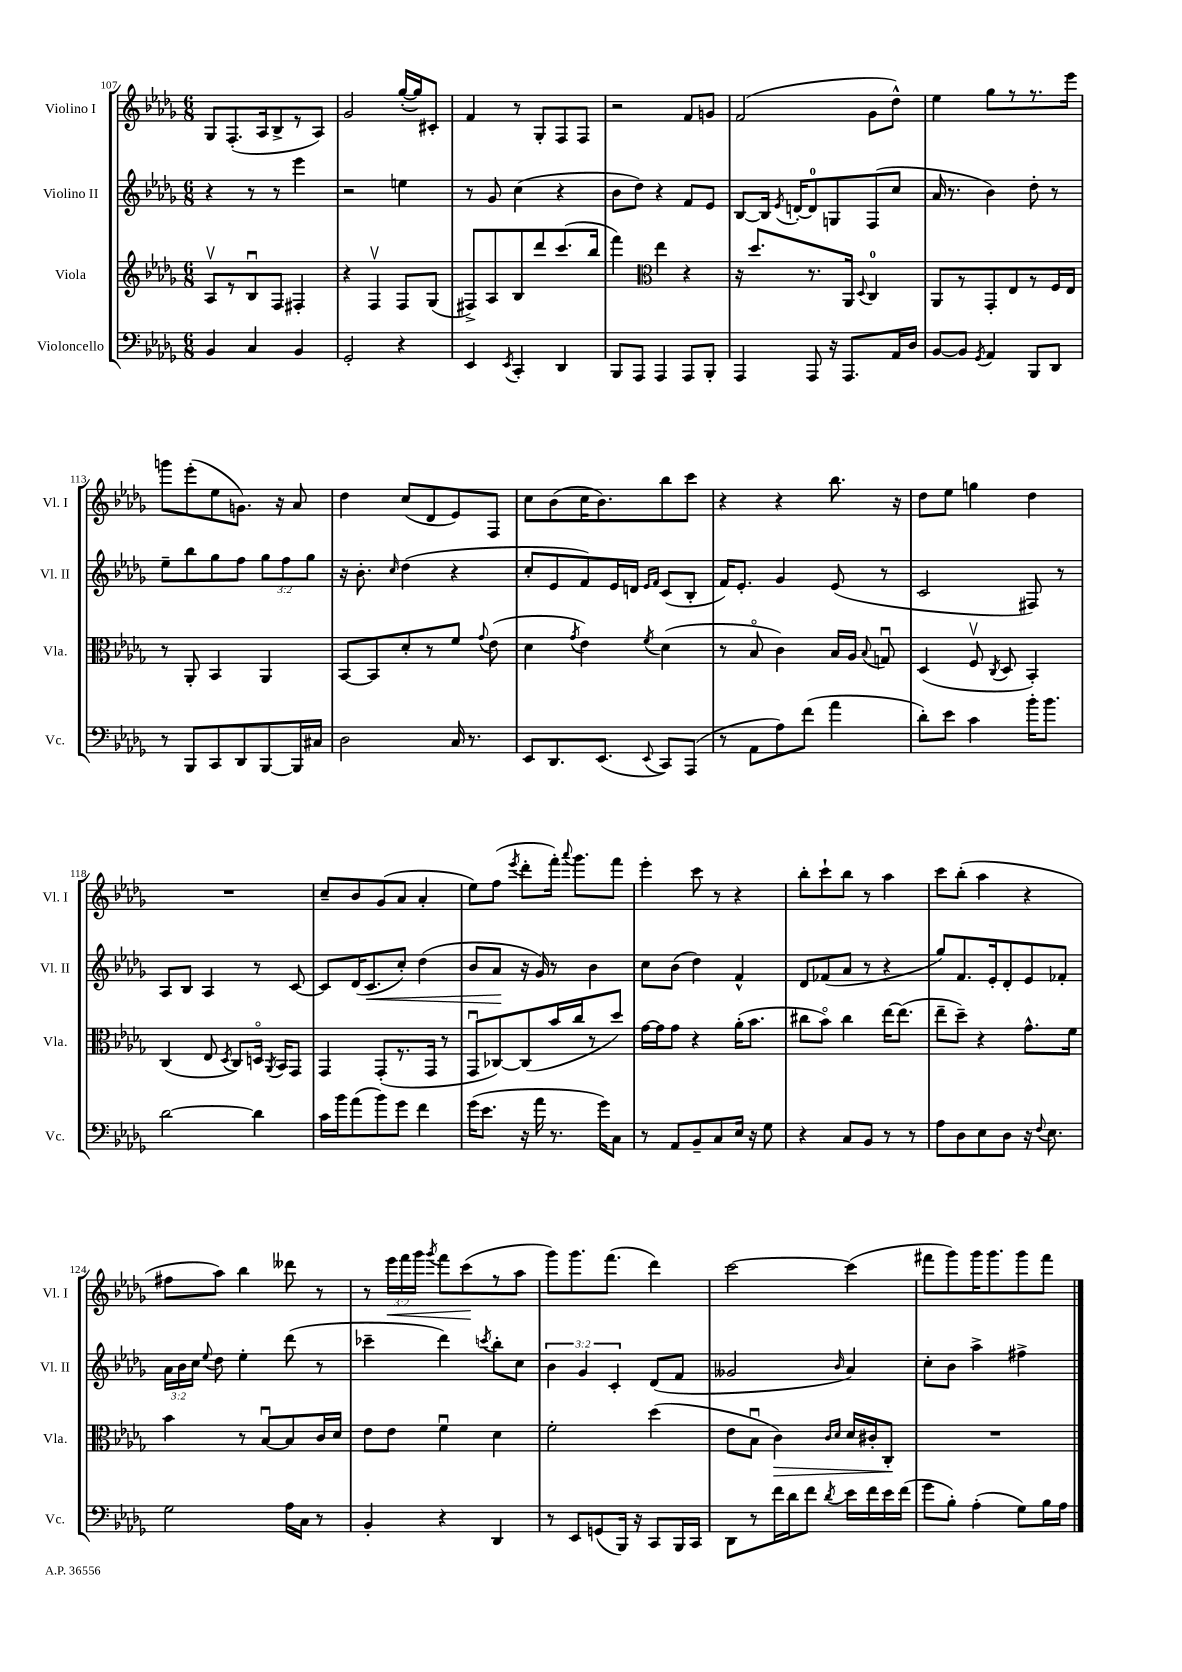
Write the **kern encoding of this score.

**kern	**kern	**dynam	**kern	**dynam	**kern	**dynam
*part4	*part3	*part3	*part2	*part2	*part1	*part1
*staff4	*staff3	*staff3	*staff2	*staff2	*staff1	*staff1
*I"Violoncello	*I"Viola	*	*I"Violino II	*	*I"Violino I	*
*I'Vc.	*I'Vla.	*	*I'Vl. II	*	*I'Vl. I	*
*clefF4	*clefG2	*	*clefG2	*	*clefG2	*
*k[b-e-a-d-g-]	*k[b-e-a-d-g-]	*	*k[b-e-a-d-g-]	*	*k[b-e-a-d-g-]	*
*M6/8	*M6/8	*	*M6/8	*	*M6/8	*
=107	=107	=107	=107	=107	=107	=107
4BB-/	8A-v/L	.	4r	.	8G-/L	.
.	8r	.	.	.	(8.F'/	.
4C/	8B-u/	.	8r	.	.	.
.	.	.	.	.	16A-/k	.
.	8F/J	.	8r	.	8B-^/	.
4BB-/	4F#X'/	.	4eee-\	.	8r	.
.	.	.	.	.	8A-/J)	.
=108	=108	=108	=108	=108	=108	=108
2GG-'/	4r	.	2r	.	2g-/	.
.	4Fv/	.	.	.	.	.
4r	8F/L	.	4een\	.	([16gg-'/LL	.
.	.	.	.	.	16gg-/J])	.
.	(8G-/J	.	.	.	8c#X'/J	.
=109	=109	=109	=109	=109	=109	=109
4EE-/	8F#X^/L)	.	8r	.	4f/	.
.	8A-/	.	8g-/	.	.	.
8qEE-/	.	.	.	.	.	.
4CC'/	8B-/	.	(4cc\	.	8r	.
.	8ddd-/	.	.	.	8G-'/L	.
4DD-/	(8.ccc/	.	4r	.	8F/	.
.	.	.	.	.	8F/J	.
.	16bb-/Jk	.	.	.	.	.
=110	=110	=110	=110	=110	=110	=110
8BBB-/L	4fff\)	.	8b-\L	.	2r	.
8AAA-/J	.	.	8dd-\J)	.	.	.
*	*clefC3	*	*	*	*	*
4AAA-/	4ee-\	.	4r	.	.	.
8AAA-/L	4r	.	8f/L	.	8f/L	.
8BBB-'/J	.	.	8e-/J	.	8gn/J	.
=111	=111	=111	=111	=111	=111	=111
4AAA-/	16r	.	[8B-/L	.	(2f/	.
.	8.dd-/L	.	.	.	.	.
.	.	.	16B-/Jk]	.	.	.
.	.	.	8qe-/	.	.	.
.	.	.	[16dn'/KL	.	.	.
8AAA-/	8.r	.	8d/]	.	.	.
16r	.	.	8Gn/	.	.	.
8.AAA-/L	16AA-/Jk	.	.	.	.	.
.	8qqD-/	.	.	.	.	.
.	4C/	.	(8F/	.	8g-\L	.
16AA-/L	.	.	8cc/J	.	8dd-^^\J)	.
16D-/JJ	.	.	.	.	.	.
=112	=112	=112	=112	=112	=112	=112
[8BB-/L	8AA-/L	.	16a-/	.	4ee-\	.
.	.	.	8.r	.	.	.
8BB-/J]	8r	.	.	.	.	.
8qGG-/	.	.	.	.	.	.
4AA-/	8GG-'/	.	4b-\)	.	8gg-\L	.
.	8E-/	.	.	.	8r	.
8BBB-/L	8r	.	8dd-'\	.	8.r	.
8DD-/J	16F/L	.	8r	.	.	.
.	16E-/JJ	.	.	.	16eee-\Jk	.
!!LO:LB:g=z
=113	=113	=113	=113	=113	=113	=113
8r	8r	.	8ee-~\L	.	8gggn\L	.
8BBB-/L	8AA-'/	.	8bb-\	.	(8eee-'\	.
8CC/	4BB-/	.	8gg-\	.	8ee-\	.
8DD-/	.	.	8ff\J	.	8.gn\J)	.
[8BBB-/	4AA-/	.	12gg-\L	.	.	.
.	.	.	.	.	16r	.
.	.	.	12ff\	.	.	.
16BBB-/L]	.	.	.	.	8a-/	.
.	.	.	12gg-\J	.	.	.
16C#X/JJ	.	.	.	.	.	.
=114	=114	=114	=114	=114	=114	=114
2D-\	[8BB-/L	.	16r	.	4dd-\	.
.	.	.	8.b-'\	.	.	.
.	8BB-/]	.	.	.	.	.
.	.	.	16qqcc/	.	.	.
.	8d-'/	.	(4dd-\	.	(8cc/L	.
.	8r	.	.	.	8d-/	.
16C/	8f/J	.	4r	.	8e-/)	.
8.r	.	.	.	.	.	.
.	8qqg-/	.	.	.	.	.
.	(8e-\	.	.	.	8F/J	.
=115	=115	=115	=115	=115	=115	=115
8EE-/L	4d-\	.	8cc'/L	.	8cc\L	.
8.DD-/	.	.	8e-/	.	(8b-\	.
.	8qg-/	.	.	.	.	.
.	4e-\)	.	8f/)	.	16cc\K	.
(8.EE-/J	.	.	.	.	8.b-\)	.
.	.	.	16e-/L	.	.	.
.	.	.	16dn/JJ	.	.	.
.	.	.	16qqe-/LL	.	.	.
8qqEE-/	8qf/	.	16qqf/JJ	.	.	.
8CC/L)	(4d-\	.	(8c/L	.	8bb-\	.
(8AAA-/J	.	.	8B-'/J	.	8ccc\J	.
=116	=116	=116	=116	=116	=116	=116
8r	8r	.	16f/KL)	.	4r	.
.	.	.	8.e-'/J	.	.	.
8AA-\L	8B-/	.	.	.	.	.
8A-\)	4c\)	.	4g-/	.	4r	.
(8f\J	.	.	.	.	.	.
4a-\	16B-/LL	.	(8e-/	.	8.bb-\	.
.	16A-/JJ	.	.	.	.	.
.	8qqB-/	.	.	.	.	.
.	8Gnu/	.	8r	.	.	.
.	.	.	.	.	16r	.
=117	=117	=117	=117	=117	=117	=117
8d-'\L)	(4D-/	.	2c/	.	8dd-\L	.
8e-\J	.	.	.	.	8ee-\J	.
4c\	8Fv/	.	.	.	4ggn\	.
.	8qC/	.	.	.	.	.
.	8D-/	.	.	.	.	.
16b-'\KL	4BB-'/)	.	8F#X/)	.	4dd-\	.
8.b-\J	.	.	.	.	.	.
.	.	.	8r	.	.	.
!!LO:LB:g=z
=118	=118	=118	=118	=118	=118	=118
[2d-\	(4C/	.	8A-/L	.	2.r	.
.	.	.	8B-/J	.	.	.
.	8E-/	.	4A-/	.	.	.
.	8qD-/	.	.	.	.	.
.	8C/L)	.	.	.	.	.
4d-\]	16Dn/Jk	.	8r	.	.	.
.	8qAA-/	.	.	.	.	.
.	16BB-/KL	.	.	.	.	.
.	8GG-/J	.	[8c/	.	.	.
=119	=119	=119	=119	=119	=119	=119
16c\LL	4GG-/	.	8c/L]	.	8cc~/L	.
16b-\J	.	.	.	.	.	.
(8a-\	.	.	(16d-/K	.	8b-/	.
!	!	!	!	!LO:HP:b	!	!
.	.	.	8.c/	<	.	.
8b-\)	(8GG-'/L	.	.	.	(8g-/	.
8g-\J	8.r	.	8cc'/J)	.	8a-/J	.
4f\	.	.	(4dd-\	.	4a-'/	.
.	16GG-/Jk	.	.	.	.	.
.	8r	.	.	.	.	.
=120	=120	=120	=120	=120	=120	=120
(16g-\KL	8GG-u/L	.	8b-/L	.	8ee-\L)	.
8.e-\J	.	.	.	.	.	.
.	[8C-X/)	.	8a-/J	.	(8ff\J	.
.	.	.	.	.	8qeee-/	.
16r	(8C-/]	.	16r	[	8ddd-'\L	.
16a-\	.	.	16g-/)	.	.	.
8.r	16b-/L	.	8r	.	16fff'\Jk)	.
.	.	.	.	.	8qqaaa-/	.
.	16cc/J	.	.	.	8.ggg-\L	.
.	8r	.	4b-\	.	.	.
16g-\KL)	.	.	.	.	.	.
8C\J	8dd-/J)	.	.	.	8fff\J	.
=121	=121	=121	=121	=121	=121	=121
8r	[16g-\LL	.	8cc\L	.	4eee-'\	.
.	16g-\J]	.	.	.	.	.
8AA-/L	8g-\J	.	(8b-\J	.	.	.
8BB-~/	4r	.	4dd-\)	.	8ccc\	.
8C/	.	.	.	.	8r	.
16E-/Jk	(16a-'\KL	.	4f^^/	.	4r	.
16r	8.b-\J	.	.	.	.	.
8G-\	.	.	.	.	.	.
=122	=122	=122	=122	=122	=122	=122
4r	8cc#X\L	.	8d-/L	.	8bb-'\L	.
.	8b-\J)	.	(8f-X/	.	8ccc`\	.
8C/L	4cc#\	.	8a-/J	.	8bb-\J	.
8BB-/J	.	.	8r	.	8r	.
8r	[16ee-\KL	.	4r	.	4aa-\	.
.	(8.ee-\J]	.	.	.	.	.
8r	.	.	.	.	.	.
=123	=123	=123	=123	=123	=123	=123
8A-\L	8ee-~\L	.	8gg-/L)	.	8ccc\L	.
8D-\	8dd-~\J)	.	8.f/	.	(8bb-'\J	.
8E-\	4r	.	.	.	4aa-\	.
.	.	.	16e-'/k	.	.	.
8D-\J	.	.	8d-'/	.	.	.
16r	8.g-^^\L	.	8e-/	.	4r	.
8qqF/	.	.	.	.	.	.
8.E-\	.	.	.	.	.	.
.	.	.	8f-X'/J	.	.	.
.	16f\Jk	.	.	.	.	.
!!LO:LB:g=z
=124	=124	=124	=124	=124	=124	=124
2G-\	4b-\	.	24a-\LL	.	8ff#X\L	.
.	.	.	24b-\	.	.	.
.	.	.	24cc\JJ	.	.	.
.	.	.	8qqee-/	.	.	.
.	.	.	8dd-\	.	8aa-\J)	.
.	8r	.	4ee-'\	.	4bb-\	.
.	[8B-u/L	.	.	.	.	.
16A-\LL	8B-/]	.	(8ddd-\	.	8ddd--X\	.
16C\JJ	.	.	.	.	.	.
8r	16c/L	.	8r	.	8r	.
.	16d-/JJ	.	.	.	.	.
=125	=125	=125	=125	=125	=125	=125
4BB-'/	8e-\L	.	4ccc-X~\	.	8r	.
!	!	!	!	!	!	!LO:HP:b
.	8e-\J	.	.	.	24eee-\LL	<
.	.	.	.	.	24fff\	.
.	.	.	.	.	24ggg-\JJ	.
.	.	.	.	.	8qggg-/	.
4r	4fu\	.	4ddd-\)	.	8fff\L	.
.	.	.	.	.	(8ccc\	.
.	.	.	8qcccn/	.	.	.
4DD-/	4d-\	.	8bb-'\L	.	8r	[
.	.	.	8cc\J	.	8aa-\J	.
=126	=126	=126	=126	=126	=126	=126
8r	2f'\	.	6b-\	.	8ggg-\L)	.
8EE-/L	.	.	.	.	8.ggg-\	.
.	.	.	6g-/	.	.	.
(8GGn/	.	.	.	.	.	.
.	.	.	.	.	(8.fff\J	.
.	.	.	6c'/	.	.	.
16BBB-/Jk)	.	.	.	.	.	.
16r	.	.	.	.	.	.
8CC/L	(4dd-\	.	(8d-/L	.	4ddd-\)	.
16BBB-/L	.	.	8f/J	.	.	.
16CC/JJ	.	.	.	.	.	.
=127	=127	=127	=127	=127	=127	=127
8DD-\L	8e-\L	.	2g--X/	.	[2ccc\	.
8r	8B-u\J	.	.	.	.	.
!	!	!LO:HP:b	!	!	!	!
16f\L	4c\)	>	.	.	.	.
16d-\J	.	.	.	.	.	.
8f\J	.	.	.	.	.	.
.	16qqc/LL	.	.	.	.	.
8qd-/	16qqd-/JJ	.	16qqb-/	.	.	.
16e-\LL	16d-/LL	.	4a-/)	.	(4ccc\]	.
16f\	16c#X'/J	.	.	.	.	.
16e-\	8C'/J	.	.	.	.	.
(16f\JJ	.	.	.	.	.	.
.	.	]	.	.	.	.
=128	=128	=128	=128	=128	=128	=128
8g-\L	2.r	.	8cc'\L	.	8fff#X\L	.
8B-'\J)	.	.	8b-\J	.	8ggg-\)	.
(4A-'\	.	.	4aa-^\	.	16ggg-\K	.
.	.	.	.	.	8.ggg-\	.
8G-\L)	.	.	4ff#X^\	.	8ggg-\	.
16B-\L	.	.	.	.	8fff#\J	.
16A-\JJ	.	.	.	.	.	.
==	==	==	==	==	==	==
*-	*-	*-	*-	*-	*-	*-
